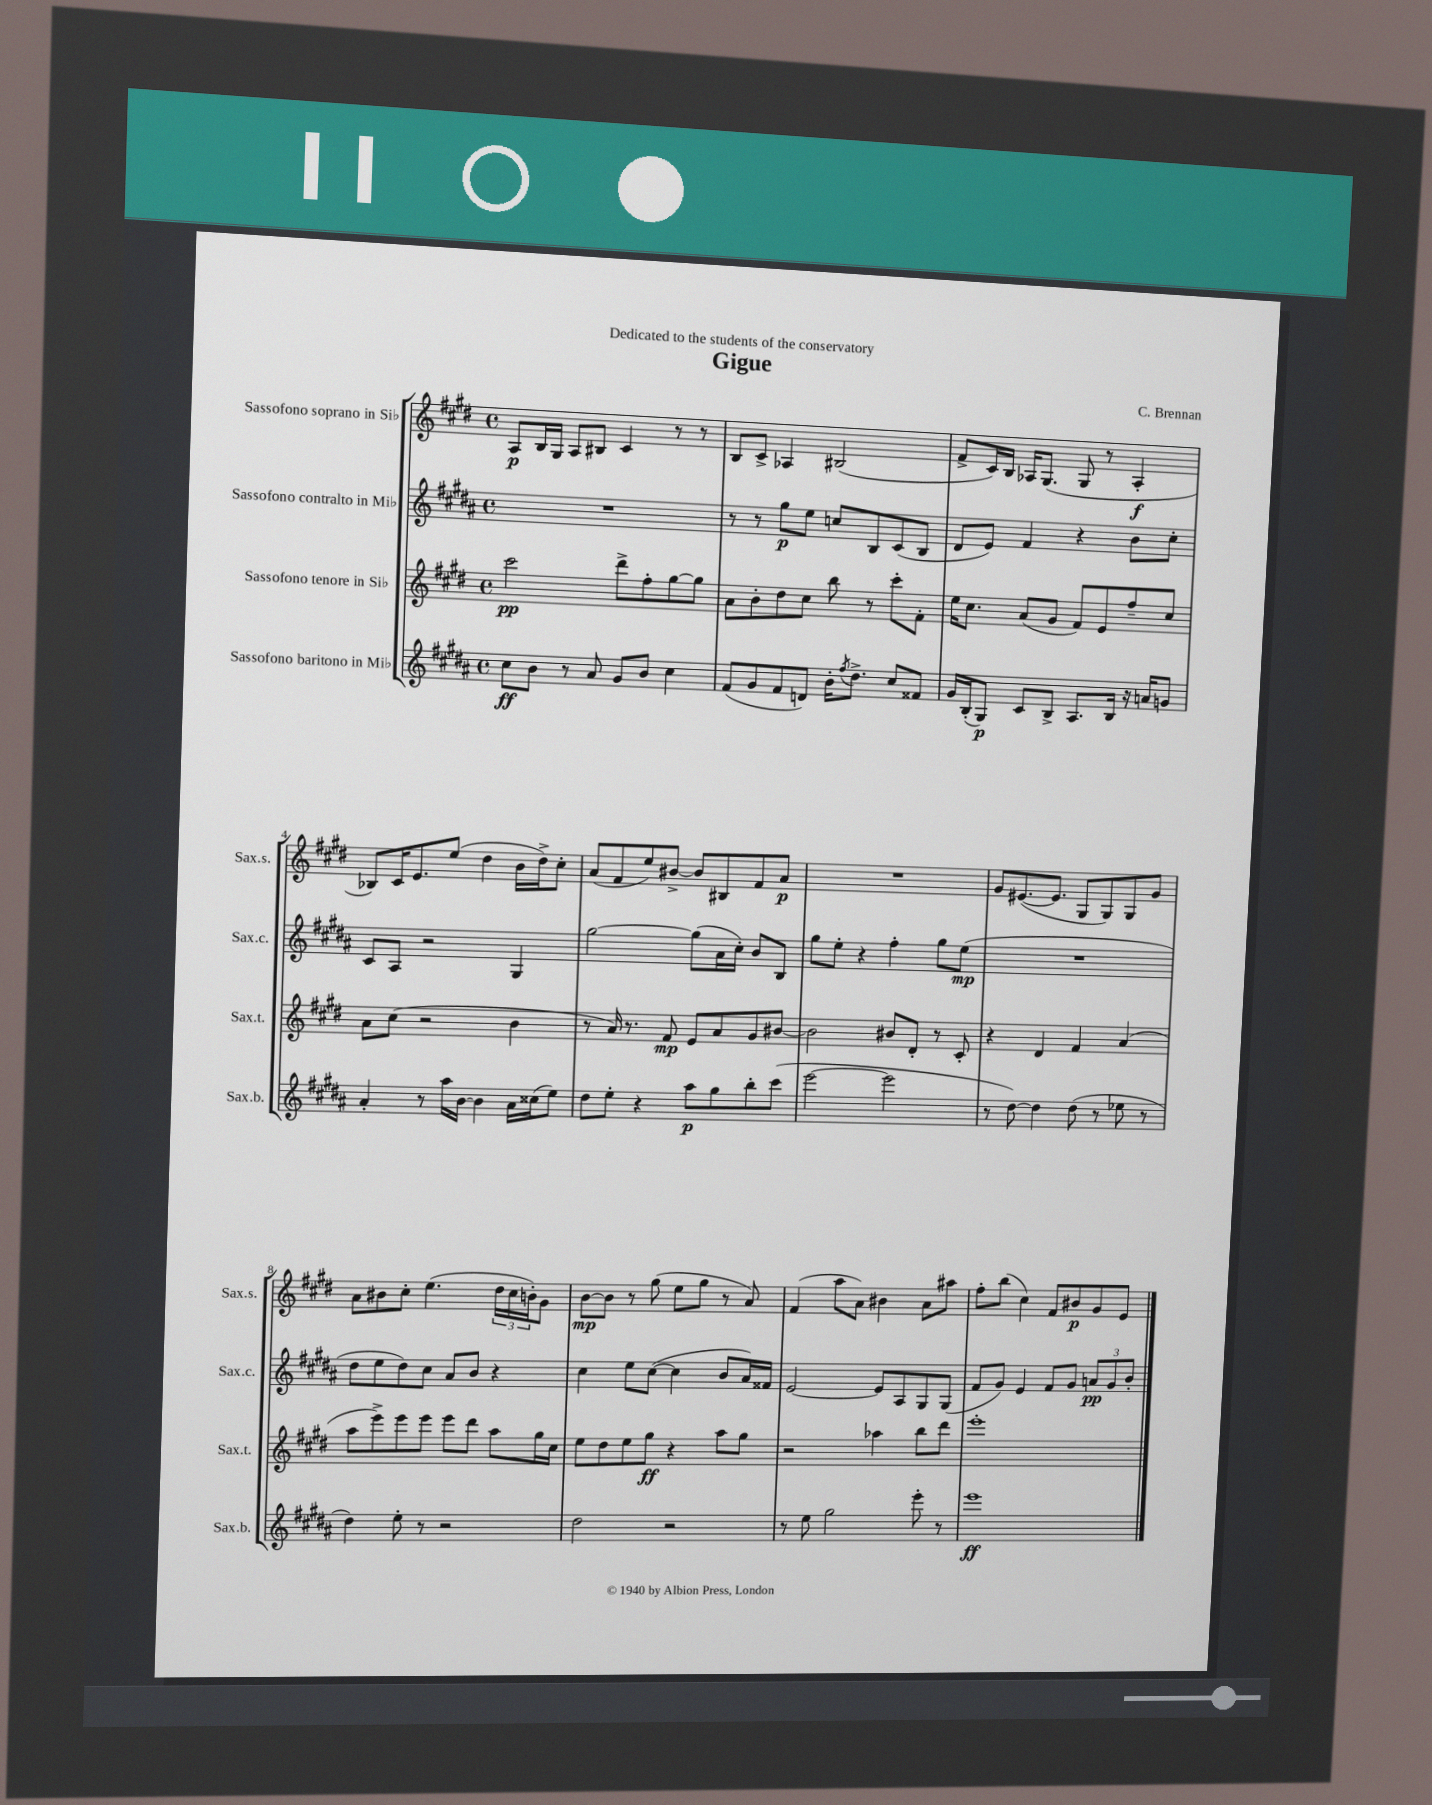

**kern	**kern	**kern	**kern
*staff4	*staff3	*staff2	*staff1
*clefG2	*clefG2	*clefG2	*clefG2
*k[f#c#g#d#a#]	*k[f#c#g#d#]	*k[f#c#g#d#a#]	*k[f#c#g#d#]
*M4/4	*M4/4	*M4/4	*M4/4
*met(c)	*met(c)	*met(c)	*met(c)
8cc#\L	2ccc#\	1r	8A/L
8b\J	.	.	16B/L
.	.	.	16G#/JJ
8r	.	.	8A/L
8a#/	.	.	8B#/J
8g#/L	8ddd#^\L	.	4c#/
8b/J	8ff#'\	.	.
4cc#\	[8gg#\	.	8r
.	8gg#\]J	.	8r
=	=	=	=
(8f#/L	8a\L	8r	8B/L
8g#/	8b'\	8r	8c#^/J
8f#/	8dd#\	8gg#\L	4A-/
8d/J)	8cc#\J	8ee\J	.
16b'\LK	8bb\	8cc/L	(2B#/
8qff#/	.	.	.
8.dd#^\J	.	.	.
.	8r	8B/	.
8cc#/L	8ccc#'\L	(8c#/	.
8f##/J	8f#'\J	8B/J	.
=	=	=	=
16g#/LL	16ee\LK	8d#/L	8f#^/L
(16B'/J	8.cc#\J	.	.
8G#/J)	.	8e/J)	16c#/L)
.	.	.	16B/JJ
8c#/L	(8a/L	4f#/	16A-/LK
.	.	.	(8.G#/J
8B^/J	8g#/J	.	.
8.A#/L	8f#/L)	4r	8G#/
.	8e/	.	8r
16B/Jk	.	.	.
16r	8ff#~/	8b\L	4A-'/
16a/LK	.	.	.
8g/J	8cc#/J	8cc#'\J	.
=	=	=	=
4a#'/	8a\L	8c#/L	8B-/L)
.	(8cc#\J	8A#/J	16c#/K
.	.	.	8.e/
8r	2r	2r	.
16aa#\LL	.	.	(8ee/J
[16b\JJ	.	.	.
4b\]	.	.	4dd#\
16a#\LL	4b\	4G#/	16b\LL
(16cc##\J	.	.	16dd#^\J)
8ee\J)	.	.	8cc#'\J
=	=	=	=
8dd#\L	8r	[2gg#\	(8a/L
8ee'\J	16a/)	.	8f#/
.	8.r	.	.
4r	.	.	8ee/)
.	8f#/	.	[8b#^/J
8aa#\L	8e/L	(8gg#\]L	8b#/]L
8gg#\	8a/	16a#\L	8B#/
.	.	16cc#'\JJ)	.
8bb'\	8g#/	8b/L	8f#/
(8ccc#\J	[8b#/J	8B/J	8a/J
=	=	=	=
[2eee\	2b#\]	8gg#\L	1r
.	.	8ee'\J	.
.	.	4r	.
2eee\]	8b#/L	4ff#'\	.
.	8d#'/J	.	.
.	8r	8gg#\L	.
.	8c#'/	(8ee\J	.
=	=	=	=
8r	4r	1r	8g#/L
[8dd#\)	.	.	([8.e#/
4dd#\]	4d#/	.	.
.	.	.	8.e#/]J
(8dd#\	4f#/	.	8G#/L
8r	.	.	8G#/)
8ee-\	(4a/	.	8G#/
8r	.	.	8g#/J
=	=	=	=
4dd#\)	8aa\L	8dd#\L	8a\L
.	8eee^\)	8ee\	8b#\
8ee'\	8eee\	8dd#\)	8cc#'\J
8r	8eee\J	8cc#\J	(4.ee\
2r	8eee\L	8a#/L	.
.	8ddd#\J	8b/J	.
.	8aa\L	4r	24dd#\LL
.	.	.	24cc#\
.	.	.	24b'\J)
.	16gg#\L	.	8g#\J
.	16cc#\JJ	.	.
=	=	=	=
2dd#\	8ee\L	4cc#\	[8b\L
.	8dd#\	.	8b\]J
.	8ee\	8ee\L	8r
.	8gg#\J	([8cc#\J	(8gg#\
2r	4r	4cc#\]	8ee\L
.	.	.	8gg#\J
.	8aa\L	8b/L	8r
.	8gg#\J	16a#/L)	8a/)
.	.	16f##/JJ	.
=	=	=	=
8r	2r	[2e/	(4f#/
8ee\	.	.	.
2gg#\	.	.	8aa\L
.	.	.	8a\J)
.	4aa-\	8e/]L	4b#\
.	.	8A#/	.
8eee'\	8bb\L	8G#/	8a\L
8r	8ddd#\J	(8G#/J	8aa#\J
=	=	=	=
1eee	1eee'	8f#/L	8ff#'\L
.	.	8g#/J)	(8bb\J
.	.	4e/	4cc#\)
.	.	8f#/L	8f#/L
.	.	8g#/J	8b#/
.	.	12a/L	8g#/
.	.	12g#/	.
.	.	.	8e/J
.	.	12b'/J	.
==	==	==	==
*-	*-	*-	*-
